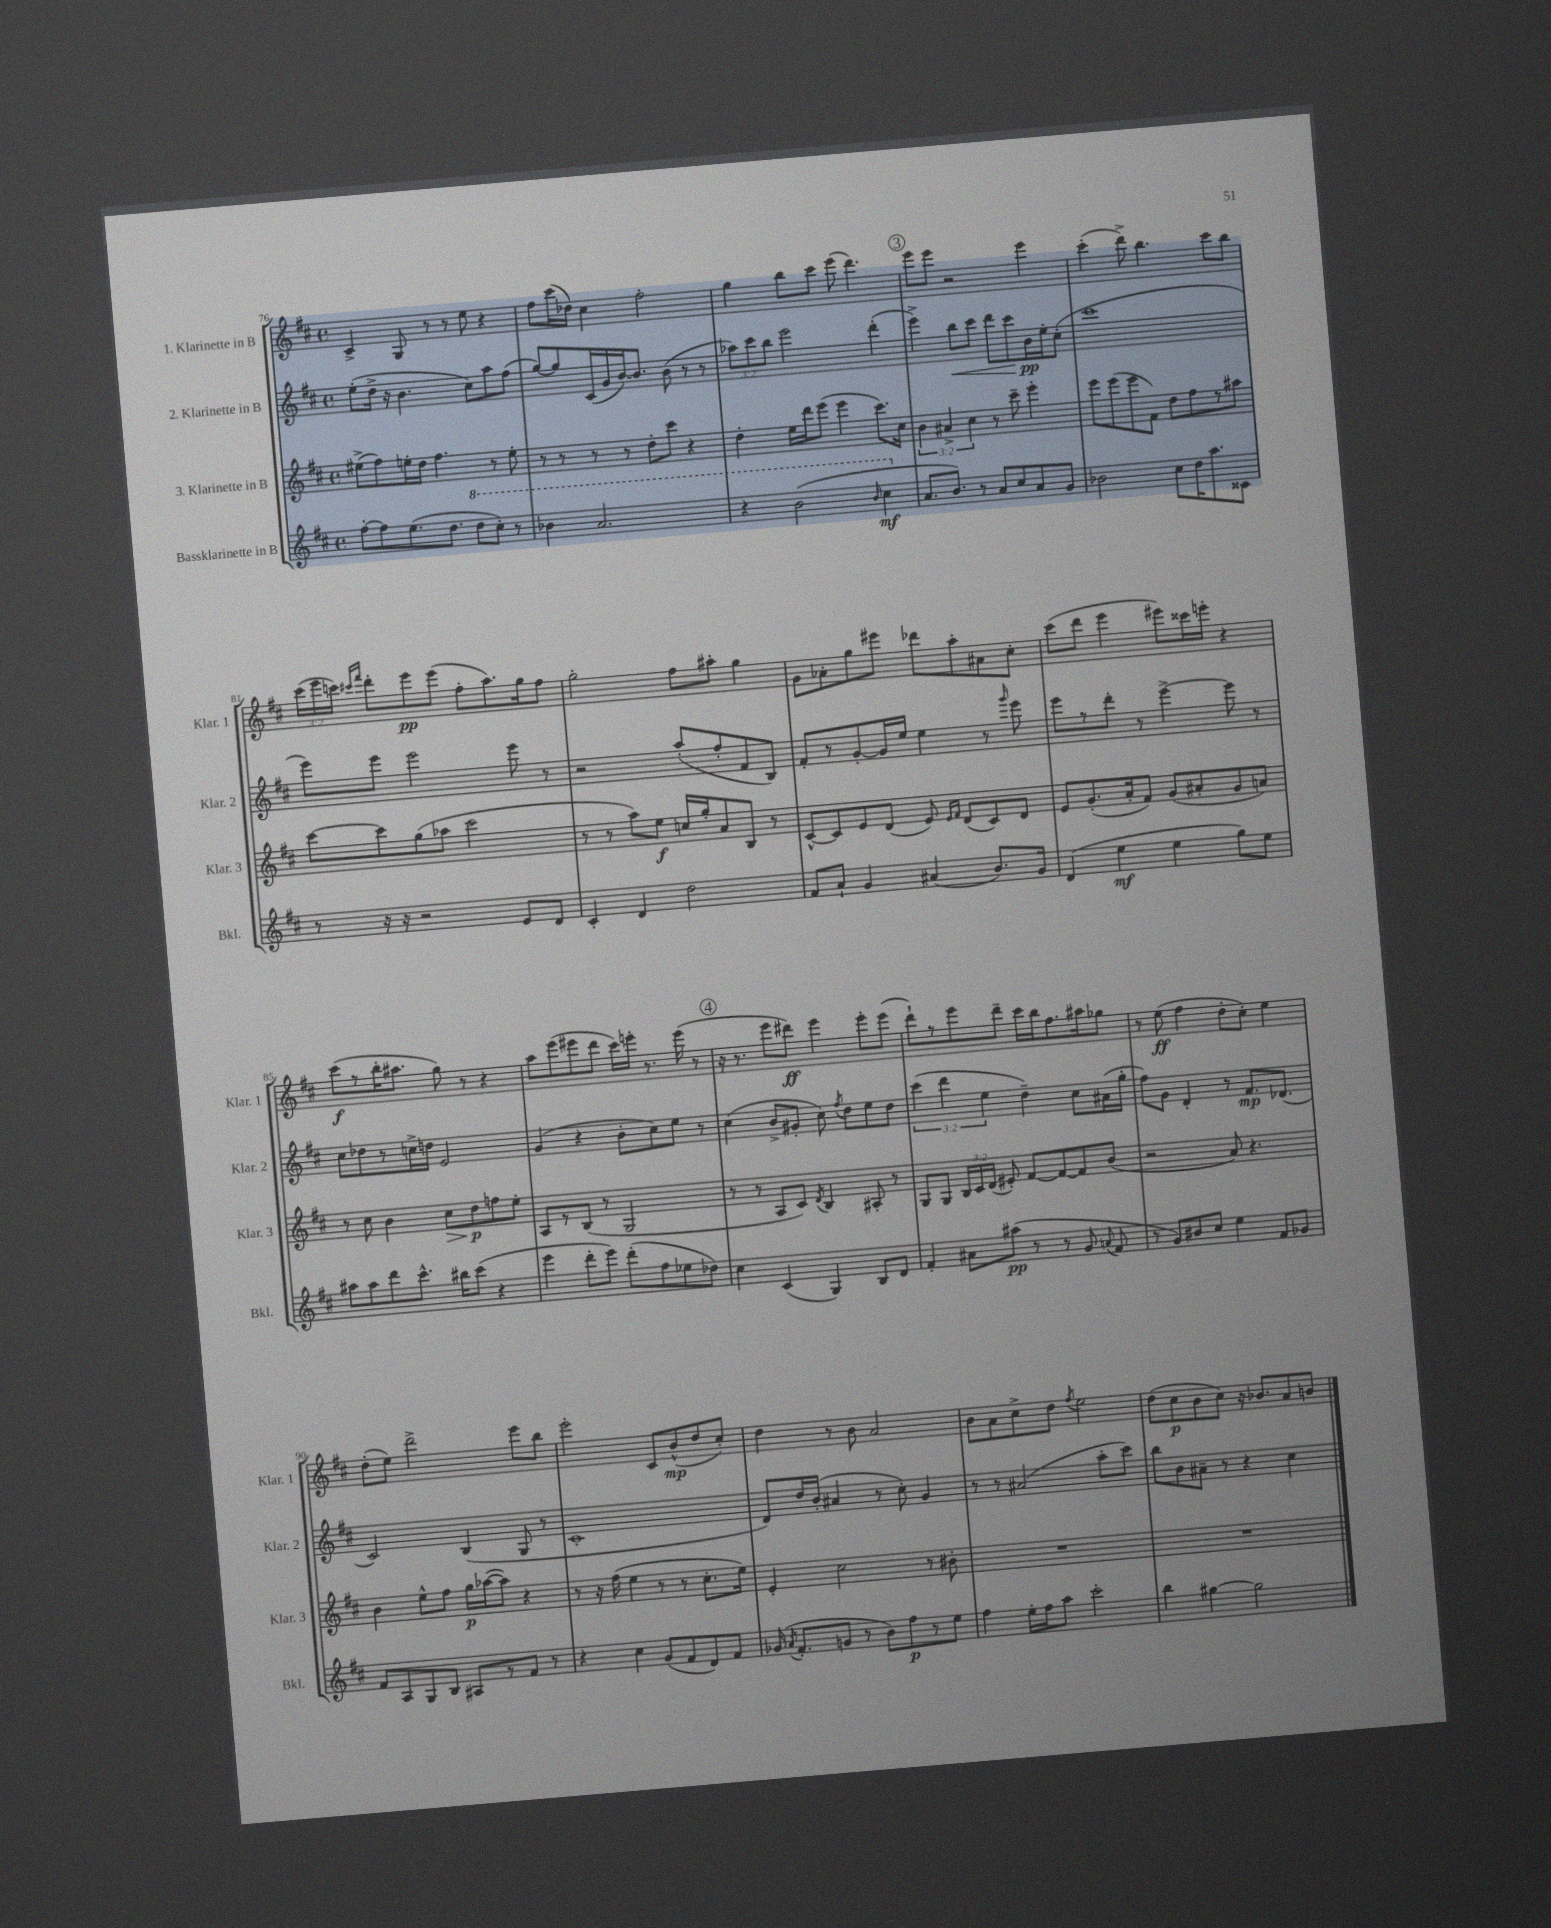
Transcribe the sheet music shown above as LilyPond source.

<<
\new StaffGroup <<
\new Staff = "s0" \with { instrumentName = "1. Klarinette in B" shortInstrumentName = "Klar. 1" } {
    \clef treble \key d \major \defaultTimeSignature \time 4/4 \override Staff.TupletNumber.text = #tuplet-number::calc-fraction-text
    \autoBeamOff cis'4-> g8 r8 r8 e''8 r4 |
    fis''8[ cis'''16( des''16]) cis''4 fis''2-. |
    g''4 b''8[ cis'''8] e'''8( d'''4.) |
    \mark \markup { \circle "3" } e'''8[ e'''8] r2 e'''4 |
    cis'''4-.( d'''8->) b''4. cis'''8[ b''8] |
    \tuplet 3/2 { cis'''16[( e'''16 c'''16]) } \grace { cis'''16[ fis'''16] } d'''8[-. e'''8\pp e'''8]( fis''8[-. a''8.) g''16 fis''8] |
    g''2-. fis''8[ ais''8]-. g''4 |
    g'8[ aes'8-. g''8 eis'''8] des'''8[ a''8-. ais'8 cis''8]-. |
    cis'''8[( d'''8] e'''4 eis'''8[) cisis'''16 e'''16]-. r4 |
    cis'''8[\f( r8 b''16-. ais''8.] g''8) r8 r4 |
    a''8[ e'''8( eis'''8 d'''8] cis'''16[) e'''16]-. r8. e'''16( r8 |
    \mark \markup { \circle "4" } r16 r8. e'''8[ dis'''8]\ff) e'''4 e'''8[-. e'''8]( |
    d'''8[-!) r8 e'''8 d'''8]-- cis'''16[ b''16 fis''8. ais''16 ges''8] |
    r8 e''8\ff( fis''4 d''8[-. cis''8]-.) e''4 |
    d''8[-.( e''8]) d'''2-> e'''8[ b''8] |
    e'''2-. cis'8[ b'8-^\mp( d''8 cis''8]-.) |
    d''4 r8 b'8 a'2 |
    b'8[ a'8 cis''8-> d''8] \acciaccatura { fis''8 } e''2 |
    d''8[( cis''8\p b'8 cis''8]) r16 bes'8.[ a'8 b'8] \bar "|." |
}
\new Staff = "s1" \with { instrumentName = "2. Klarinette in B" shortInstrumentName = "Klar. 2" } {
    \clef treble \key d \major \defaultTimeSignature \time 4/4 \override Staff.TupletNumber.text = #tuplet-number::calc-fraction-text
    \autoBeamOff e''8[-.( d''16]-> r16 b'4. cis''8[) a''8 fis''8]( |
    g''8[~) g''8 cis'16( g'16 b'16~) b'8.] b'8( r8 r8 |
    \tuplet 3/2 { aes''8[) cis'''8 b''8] } e'''2 d'''4-.( |
    \mark \markup { \circle "3" } e'''4->) b''8[\< cis'''8] d'''8[ cis'''8 b'16\pp\! e''16-. cis''8]-.( |
    cis'''1 |
    e'''8[) e'''8] e'''2 e'''8 r8 |
    r2 a''8[-.( fis''8-. fis'8 b8]) |
    fis'8[-. r8 g'8~-. g'16 e''16] e''4 r8 \grace { g'''16 } e'''8 |
    e'''8[ r8 d'''8]-. r8 e'''4~-> e'''8 r8 |
    cis''8[ des''8 r8 c''16-> d''16] e'2 |
    g'4( r4 b'8[-. cis''8) e''8] r8 |
    \mark \markup { \circle "4" } cis''4( b'8[-> gis'8]-. cis''8) \acciaccatura { fis''8 } d''8[ e''8 d''8] |
    \tuplet 3/2 { cis'''4( d'''4 e''4 } d''4--) cis''8[ ais'16( g''16]-. |
    fis''8[) g'8] d'4-. r8 fis'8.[\mp des'8.]( |
    cis'2) b4( g8 r8 |
    cis'1-. |
    d'8[) d''16 b'16]-.( ais'4 r8 cis''8-.) g'4 |
    r8 r8 ais'2( a''8[-. cis'''8]) |
    b''8[ b'8 ais'8]-- r8 r4 cis''4 \bar "|." |
}
\new Staff = "s2" \with { instrumentName = "3. Klarinette in B" shortInstrumentName = "Klar. 3" } {
    \clef treble \key d \major \defaultTimeSignature \time 4/4 \override Staff.TupletNumber.text = #tuplet-number::calc-fraction-text
    \autoBeamOff eis''8[->( fis''8) e''16-. d''16] fis''4. r8 e''8-. |
    r8 r8 r8 r8 d''8[-. cis'''8] r4 |
    d''4-. e''16[ d'''16 e'''8]( e'''4 cis'''8.[) cis''16] |
    \mark \markup { \circle "3" } \tuplet 3/2 { b'4 ais'4-> cis''4 } r8 cis'''8-- e'''4-. |
    e'''8[ e'''8( e'''8 fis'8]) d''8[ fis''8 r8 ais''8] |
    cis'''8[~ cis'''8 g''8( aes''8] cis'''2 |
    r8 r8 a''8[) e''8]\f c''16[ g''16-. a'8 b8] r8 |
    cis'8[~-^ cis'8 e'8 d'8]( e'8) \grace { e'16[ fis'16] } d'8[( cis'8) d'8] |
    e'8[ g'8.-.( a'16-. fis'8]) g'8[( ais'8-. g'8 a'8]) |
    r8 cis''8 b'4 cis''8[\> d''8\p\! f''8 e''8]-. |
    a8[ r8 b8]( r8 g2 |
    \mark \markup { \circle "4" } r8 r8 a8[ cis'8]) \acciaccatura { d'8 } b4 ais8-. r8 |
    g8[ g8] \tuplet 3/2 { b16[ cis'16 d'16]( } eis'8-.) fis'8[~ fis'8~ fis'8 b'8]( |
    r2 a'8) r4. |
    b'4 e''8[-^ fis''8] g''16[\p aes''16~( aes''8]) r4 |
    r8 r16 fis''16( e''4 r8 r8 cis''8.[-. e''16]) |
    e'4-. cis''2 r8 bis'8-. |
    R1 |
    R1 \bar "|." |
}
\new Staff = "s3" \with { instrumentName = "Bassklarinette in B" shortInstrumentName = "Bkl." } {
    \clef treble \key d \major \defaultTimeSignature \time 4/4
    \autoBeamOff fis''8[~-. fis''8 e''8.( d''8.] \ottava #1 d'''8[ cis'''8]-.) r8 |
    bes''4 a''2. |
    r4 b''2( \grace { b''16 } cis'''4\mf \ottava #0 |
    \mark \markup { \circle "3" } a'8.[ b'8.]) r8 a'8[ cis''8 a'8 g'8] |
    bes'2 cis''8[ d''16 a''8. cisis'8] |
    r8 r16 r16 r2 e'8[ d'8] |
    cis'4-. d'4 d''2 |
    fis'8[ a'8]-! g'4 ais'4( b'8.[) g'16] |
    d'4( e''4\mf e''4 g''8[) e''8] |
    ais''8[ ais''8 d'''8 cis'''8.]-^ bis''16[ cis'''8]( r4 |
    e'''4 d'''8[-. e'''8]) d'''8[-.( fis''8 ees''8 des''8]) |
    \mark \markup { \circle "4" } cis''4 cis'4( g4) b8[ d'8] |
    fis'4-. ais'8[ ais''8]\pp( r8 r8 g'8 \appoggiatura { a'8 } fis'8 |
    r8 g'8[) bis'8 cis''8] e''4 fis'8[ ges'8] |
    fis'8[ a8 g8 b8] ais8[ r8 fis'8] r8 |
    r4 cis''4 g'8[( fis'8 d'8) fis'8] |
    ges'16( \acciaccatura { a'8 } fis'8.[-. g'8] r8 b'8[) fis''8\p r8 e''8] |
    fis''4 e''16[-. fis''16 a''8] cis'''2-. |
    b''4 gis''4~ gis''2 \bar "|." |
}
>>
>>
\layout { \context { \Score currentBarNumber = #76 } }
